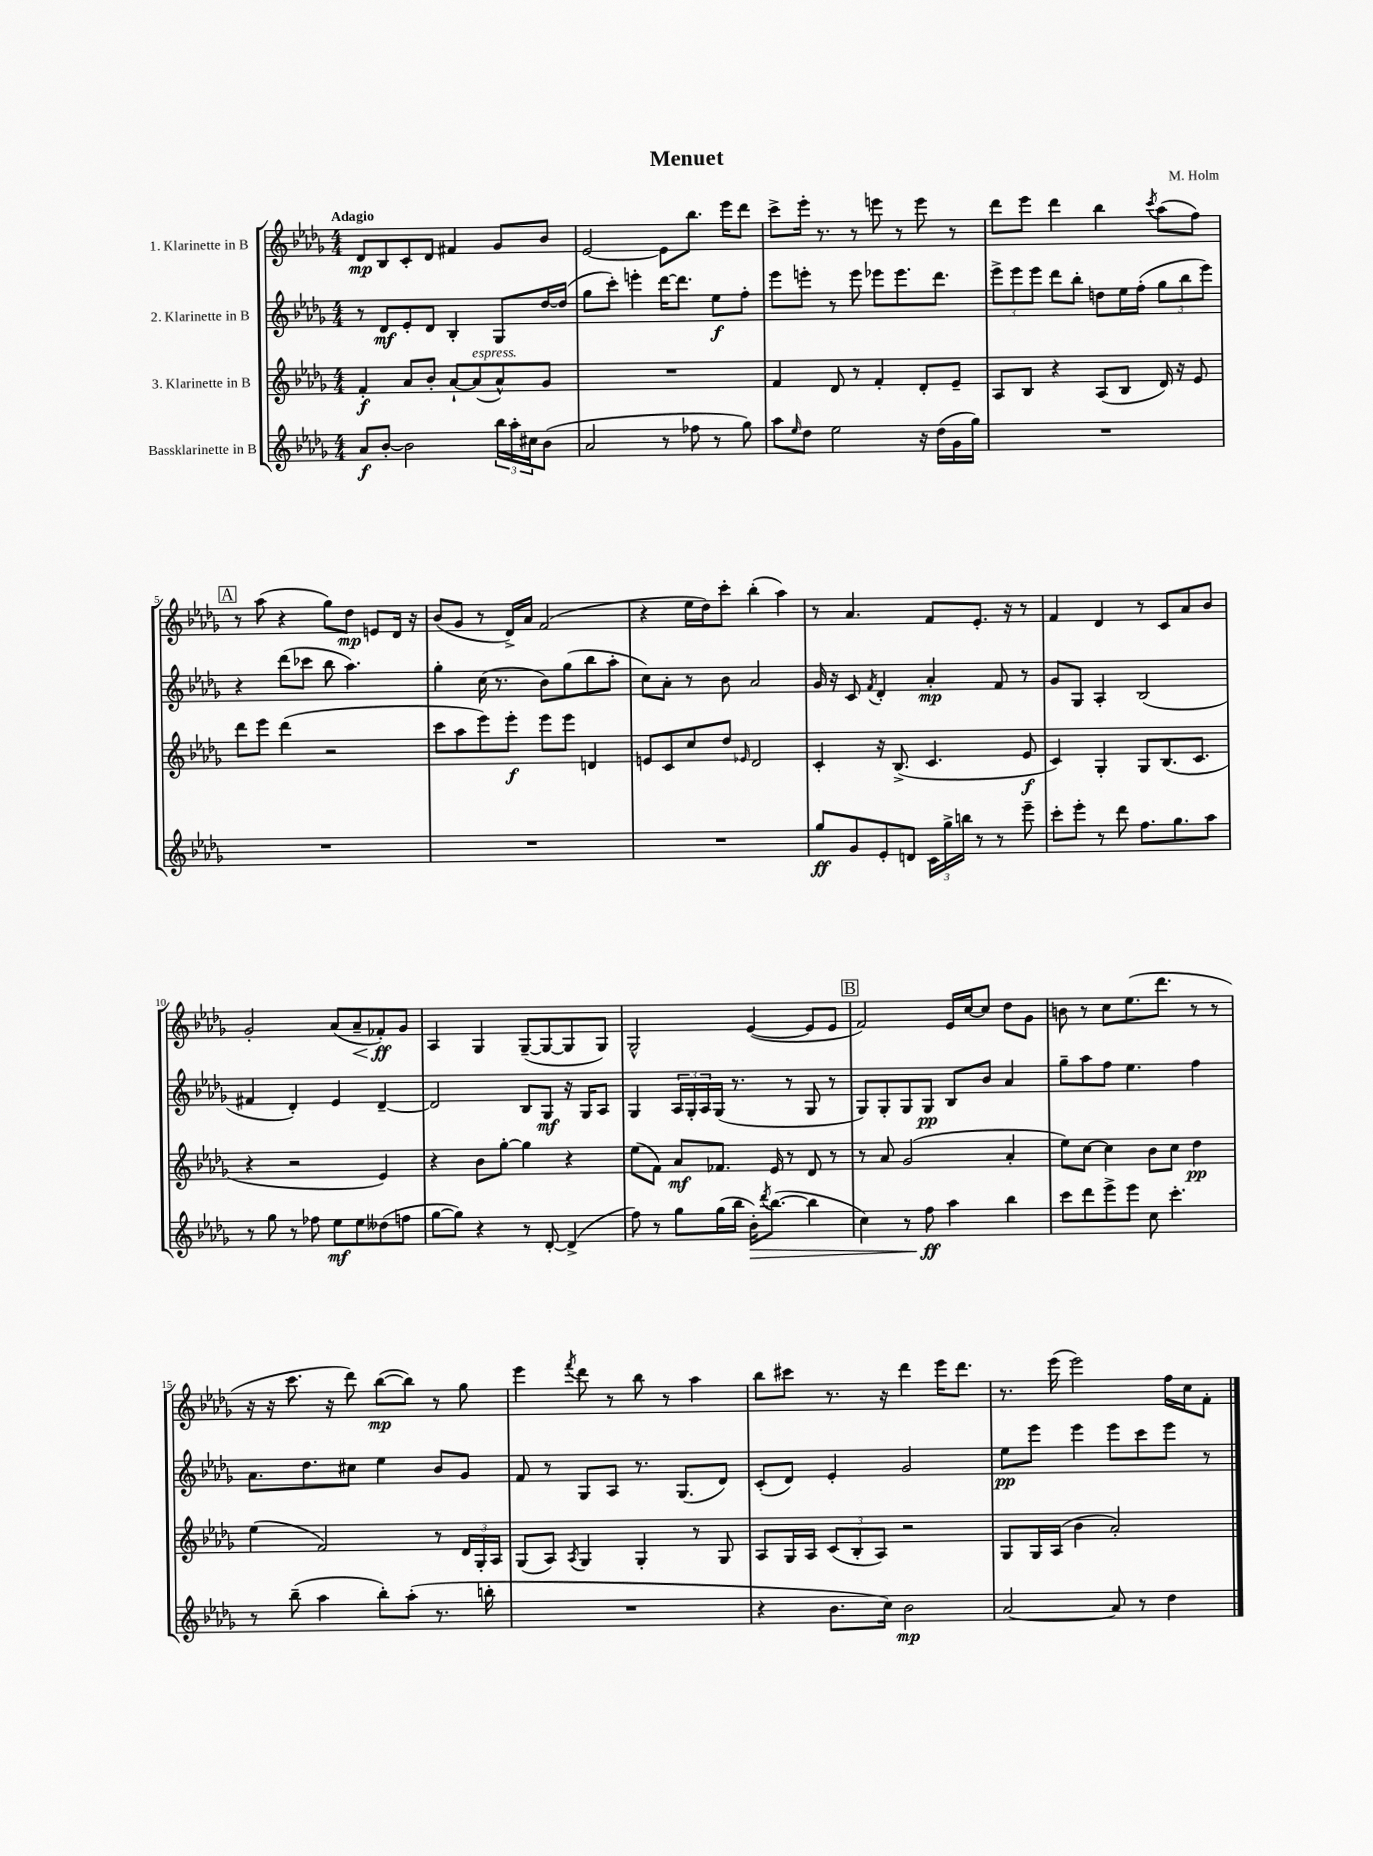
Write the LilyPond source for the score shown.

\header { title = "Menuet" composer = "M. Holm" }
<<
\new StaffGroup <<
\new Staff = "s0" \with { instrumentName = "1. Klarinette in B" } {
    \clef treble \key des \major \numericTimeSignature \time 4/4 \tempo "Adagio"
    des'8\mp bes8 c'8-. des'8 fis'4 ges'8 bes'8 |
    ees'2~ ees'8 bes''8. ees'''16 des'''8 |
    c'''8-> ees'''16-. r8. r8 e'''8 r8 e'''8 r8 |
    des'''8 ees'''8 des'''4 bes''4 \acciaccatura { c'''8 } aes''8( f''8) |
    \mark \markup { \box "A" } r8 aes''8( r4 ges''8) des''8\mp e'8 des'16 r16 |
    bes'8( ges'8 r8 des'16->) aes'16 f'2( |
    r4 ees''16 des''16) c'''8-. bes''4-.( aes''4) |
    r8 aes'4. f'8 ees'8.-. r16 r8 |
    f'4 des'4 r8 c'8 aes'8 bes'8 |
    ges'2-. aes'8( aes'8--\< fes'8-.\ff\!) ges'8 |
    aes4 ges4 ges8~--( ges8~ ges8 ges8) |
    ges2-^ ees'4~( ees'8 ees'8 |
    \mark \markup { \box "B" } f'2) ees'16 c''16~ c''8 des''8 ges'8 |
    b'8 r8 c''8 ees''8.( des'''8. r8 r8 |
    r16 r16 c'''8. r16 des'''8) bes''8~\mp( bes''8) r8 ges''8 |
    ees'''4 \acciaccatura { f'''8 } des'''8 r8 bes''8 r8 aes''4 |
    bes''8 cis'''8 r8. r16 des'''4 ees'''16 des'''8. |
    r8. ees'''16( ees'''2) f''16 c''16 f'8-. \bar "|." |
}
\new Staff = "s1" \with { instrumentName = "2. Klarinette in B" } {
    \clef treble \key des \major \numericTimeSignature \time 4/4
    r8 des'8\mf ees'8-. des'8 bes4-. ges8 des''16~ des''16( |
    ges''8 c'''8-.) e'''4-. des'''16~ des'''8. ees''8\f f''8-. |
    ees'''8 e'''8-. r8 e'''8 ees'''8 ees'''8. des'''8. |
    \tuplet 3/2 { ees'''8-> ees'''8 ees'''8 } des'''8 bes''8-. d''8 ees''16 f''16-.( \tuplet 3/2 { ges''8 bes''8 ees'''8) } |
    \mark \markup { \box "A" } r4 des'''8( ces'''8 bes''8 aes''4.) |
    ges''4-. c''16( r8. bes'8) ges''8( bes''8 aes''8-. |
    c''8) aes'8-. r8 bes'8 aes'2 |
    ges'16 r16 c'8 \acciaccatura { f'8 } des'4-. aes'4-.\mp f'8 r8 |
    ges'8 ges8 aes4-. bes2( |
    fis'4 des'4-.) ees'4 des'4~-- |
    des'2 bes8 ges8\mf r16 ges16 aes8 |
    ges4 \tuplet 3/2 { aes16 ges16-. aes16 } ges16( r8. r8 ges8 r8 |
    \mark \markup { \box "B" } ges8) ges8-. ges8 ges8\pp bes8 bes'8 aes'4 |
    ges''8-- aes''8 f''8 ees''4. f''4 |
    aes'8. des''8. cis''8 ees''4 bes'8 ges'8 |
    f'8 r8 ges8 aes8 r8. ges8.( des'8) |
    c'8-.( des'8) ees'4-. ges'2 |
    ees''8\pp ees'''8 ees'''4 ees'''8 c'''8 ees'''8 r8 \bar "|." |
}
\new Staff = "s2" \with { instrumentName = "3. Klarinette in B" } {
    \clef treble \key des \major \numericTimeSignature \time 4/4
    f'4-.\f aes'8 bes'8-. aes'8~-! aes'8^\markup { \italic "espress." }( aes'8-^) ges'8 |
    R1 |
    f'4 des'8 r8 f'4-. des'8-. ees'8-- |
    aes8 bes8 r4 aes8( bes8 des'16) r16 ees'8 |
    \mark \markup { \box "A" } des'''8 ees'''8 des'''4( r2 |
    c'''8 aes''8 ees'''8) ees'''8-.\f ees'''8 ees'''8 d'4 |
    e'8 c'8 c''8 des''8 \grace { ees'16 } des'2 |
    c'4-. r16 bes8.->( c'4. ees'8\f |
    c'4) ges4-. ges8 bes8.( c'8. |
    r4 r2 ees'4) |
    r4 bes'8 ges''8~-. ges''4 r4 |
    ees''8( f'8) aes'8\mf fes'8. ees'16 r8 des'8 r8 |
    \mark \markup { \box "B" } r8 aes'8 ges'2( aes'4-. |
    ees''8) c''8~ c''4 bes'8 c''8 des''4\pp |
    ees''4( f'2) r8 \tuplet 3/2 { des'16 ges16-. aes16 } |
    ges8( aes8) \acciaccatura { aes8 } ges4 ges4-. r8 ges8 |
    aes8 ges16 aes16 \tuplet 3/2 { c'8( bes8-. aes8) } r2 |
    ges8 ges16 aes16( bes'4 aes'2-.) \bar "|." |
}
\new Staff = "s3" \with { instrumentName = "Bassklarinette in B" } {
    \clef treble \key des \major \numericTimeSignature \time 4/4
    aes'8\f bes'8~-. bes'2 \tuplet 3/2 { bes''16 aes''16-. cis''16 } bes'8( |
    aes'2 r8 fes''8 r8 ges''8) |
    aes''8 \grace { ees''16 } des''8 ees''2 r16 des''16( ges'16 ges''16) |
    R1 |
    \mark \markup { \box "A" } R1 |
    R1 |
    R1 |
    ges''8\ff ges'8 ees'8-. d'8 \tuplet 3/2 { c'16 ges''16-> b''16 } r8 r8 ees'''8-- |
    c'''8-. ees'''8-. r8 des'''8 f''8. ges''8. aes''8 |
    r8 ges''8 r8 fes''8 ees''8\mf ees''8 deses''8( f''8 |
    ges''8~ ges''8) r4 r8 des'8~-. des'4->( |
    f''8) r8 ges''8 ges''16( bes''16 bes'16-.\>) \acciaccatura { des'''8 } bes''8.~( bes''4 |
    \mark \markup { \box "B" } c''4) r8 f''8\ff\! aes''4 bes''4 |
    c'''8 des'''8 ees'''8-> ees'''8 c''8 c'''4.-. |
    r8 bes''8--( aes''4 bes''8-.) aes''8-.( r8. b''16-. |
    R1 |
    r4 bes'8. c''16) bes'2\mp |
    aes'2~ aes'8 r8 des''4 \bar "|." |
}
>>
>>
